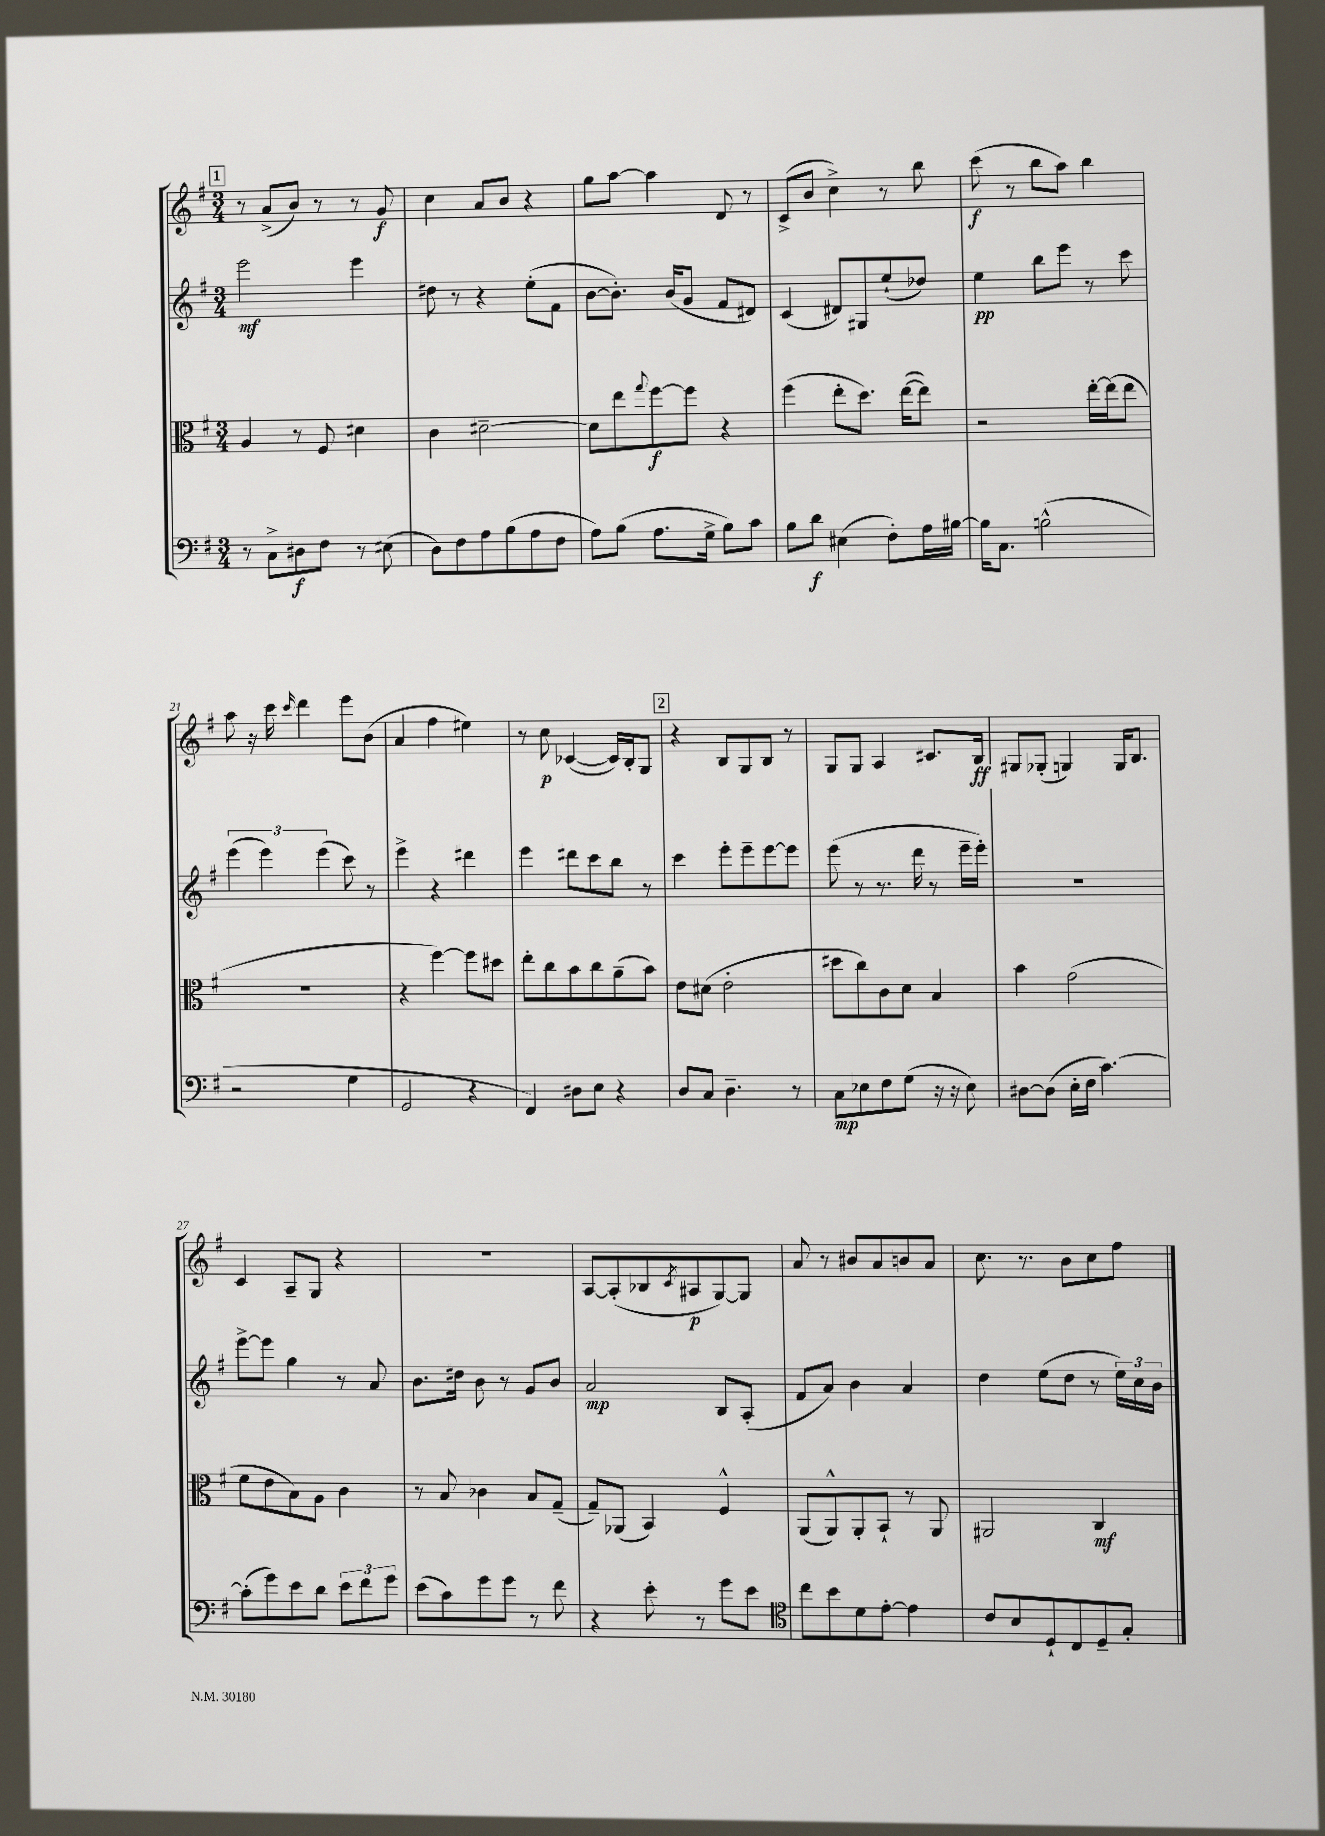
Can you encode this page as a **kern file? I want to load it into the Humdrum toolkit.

**kern	**kern	**kern	**kern
*staff4	*staff3	*staff2	*staff1
*clefF4	*clefC3	*clefG2	*clefG2
*k[f#]	*k[f#]	*k[f#]	*k[f#]
*M3/4	*M3/4	*M3/4	*M3/4
8r	4A	2eee	8r
8C^	.	.	(8a^
8D#	8r	.	8b)
8F#	8F#	.	8r
8r	4d#	4eee	8r
(8E#	.	.	8g
=	=	=	=
8D)	4c	8dd#	4cc
8F#	.	8r	.
8A	[2d#~	4r	8a
(8B	.	.	8b
8A	.	(8ee'	4r
8F#	.	8f#	.
=	=	=	=
8A)	8d#]	[8b	8gg
(8B	8ee	8.b'])	[8aa
.	8qqgg	.	.
8.A	[8ff#	.	4aa]
.	.	(16b	.
.	8ff#]	8g	.
16G^	.	.	.
8B)	4r	8f#	8d
8c	.	8d#)	8r
=	=	=	=
8B	(4ff#	(4c	(8c^
8d	.	.	8b
(4E#	8ee'	8d#)	4cc^)
.	8.dd)	8G#	.
8F#')	.	(8ee`	8r
.	([16ee	.	.
16A	8ee])	8dd-)	8bb
[16B#	.	.	.
=	=	=	=
16B#]	2r	4ee	(8ccc
8.C	.	.	.
.	.	.	8r
(2B^^	.	8bb	8bb
.	.	8eee	8aa)
.	[16ee'	8r	4bb
.	(16ee]	.	.
.	8ee	8ccc	.
=	=	=	=
2r	2.r	(6eee	8aa
.	.	.	16r
.	.	6eee)	.
.	.	.	16ccc
.	.	.	16qqccc
.	.	.	4ddd
.	.	(6eee	.
4G	.	8ccc)	8eee
.	.	8r	(8b
=	=	=	=
2GG	4r	4eee^	4a
.	[4ff#)	4r	4ff#
4r	8ff#]	4ddd#	4ee#)
.	8dd#	.	.
=	=	=	=
4FF#)	8ee'	4eee	8r
.	8cc	.	8cc
8D#	8b	8ddd#	([4c-
8E	8cc	8ccc	.
4r	(8a~	8bb	16c-])
.	.	.	16B'
.	8b)	8r	8G
=	=	=	=
8D	8e	4ccc	4r
8C	(8d#	.	.
4.D~	2e'	8eee'	8B
.	.	8eee~	8G
.	.	[8eee	8B
8r	.	8eee]	8r
=	=	=	=
8C	8dd#	(8eee	8G
8E-	8cc)	8r	8G
8F#	8c	8.r	4A
(8G	8d	.	.
.	.	16ddd	.
16r	4B	8r	8.c#
16r	.	.	.
8E-)	.	16eee~	.
.	.	16eee')	16B
=	=	=	=
[8D#	4b	2.r	8G#
(8D#]	.	.	(8G-'
16E'	(2g	.	4G)
16F#	.	.	.
[4.c)	.	.	.
.	.	.	16G
.	.	.	8.B
=	=	=	=
(8c']	8f#	[8eee^	4c
8g)	8e	8eee]	.
8e	8B)	4gg	8A~
8d	8A	.	8G
12e	4c	8r	4r
12f#	.	.	.
.	.	8a	.
12g	.	.	.
=	=	=	=
(8e	8r	8.b	2.r
8c)	8B	.	.
.	.	16dd#	.
8g	4c-	8b	.
8g	.	8r	.
8r	8B	8g	.
8f#	(8G~	8b	.
=	=	=	=
4r	8G~)	2a	[8A
.	(8AA-	.	(8A']
8e'	4BB)	.	8B-
.	.	.	8qc
8r	.	.	8A#
8g	4F#^^	8B	[8G)
8e	.	(8A'	8G]
=	=	=	=
*clefC4	*	*	*
8cc	(8AA	8f#	8a
8b	8AA^^)	8a)	8r
8d	8AA'	4b	8b#
[8e'	8BB`	.	8a
4e]	8r	4a	8b
.	8AA	.	8a
=	=	=	=
8c	2AA#	4dd	8.cc
8B	.	.	.
.	.	.	8.r
8D`	.	(8ee	.
8C	.	8dd	8b
8D~	4C	8r	8cc
8G'	.	24ee)	8ff#
.	.	24cc	.
.	.	24b	.
==	==	==	==
*-	*-	*-	*-
